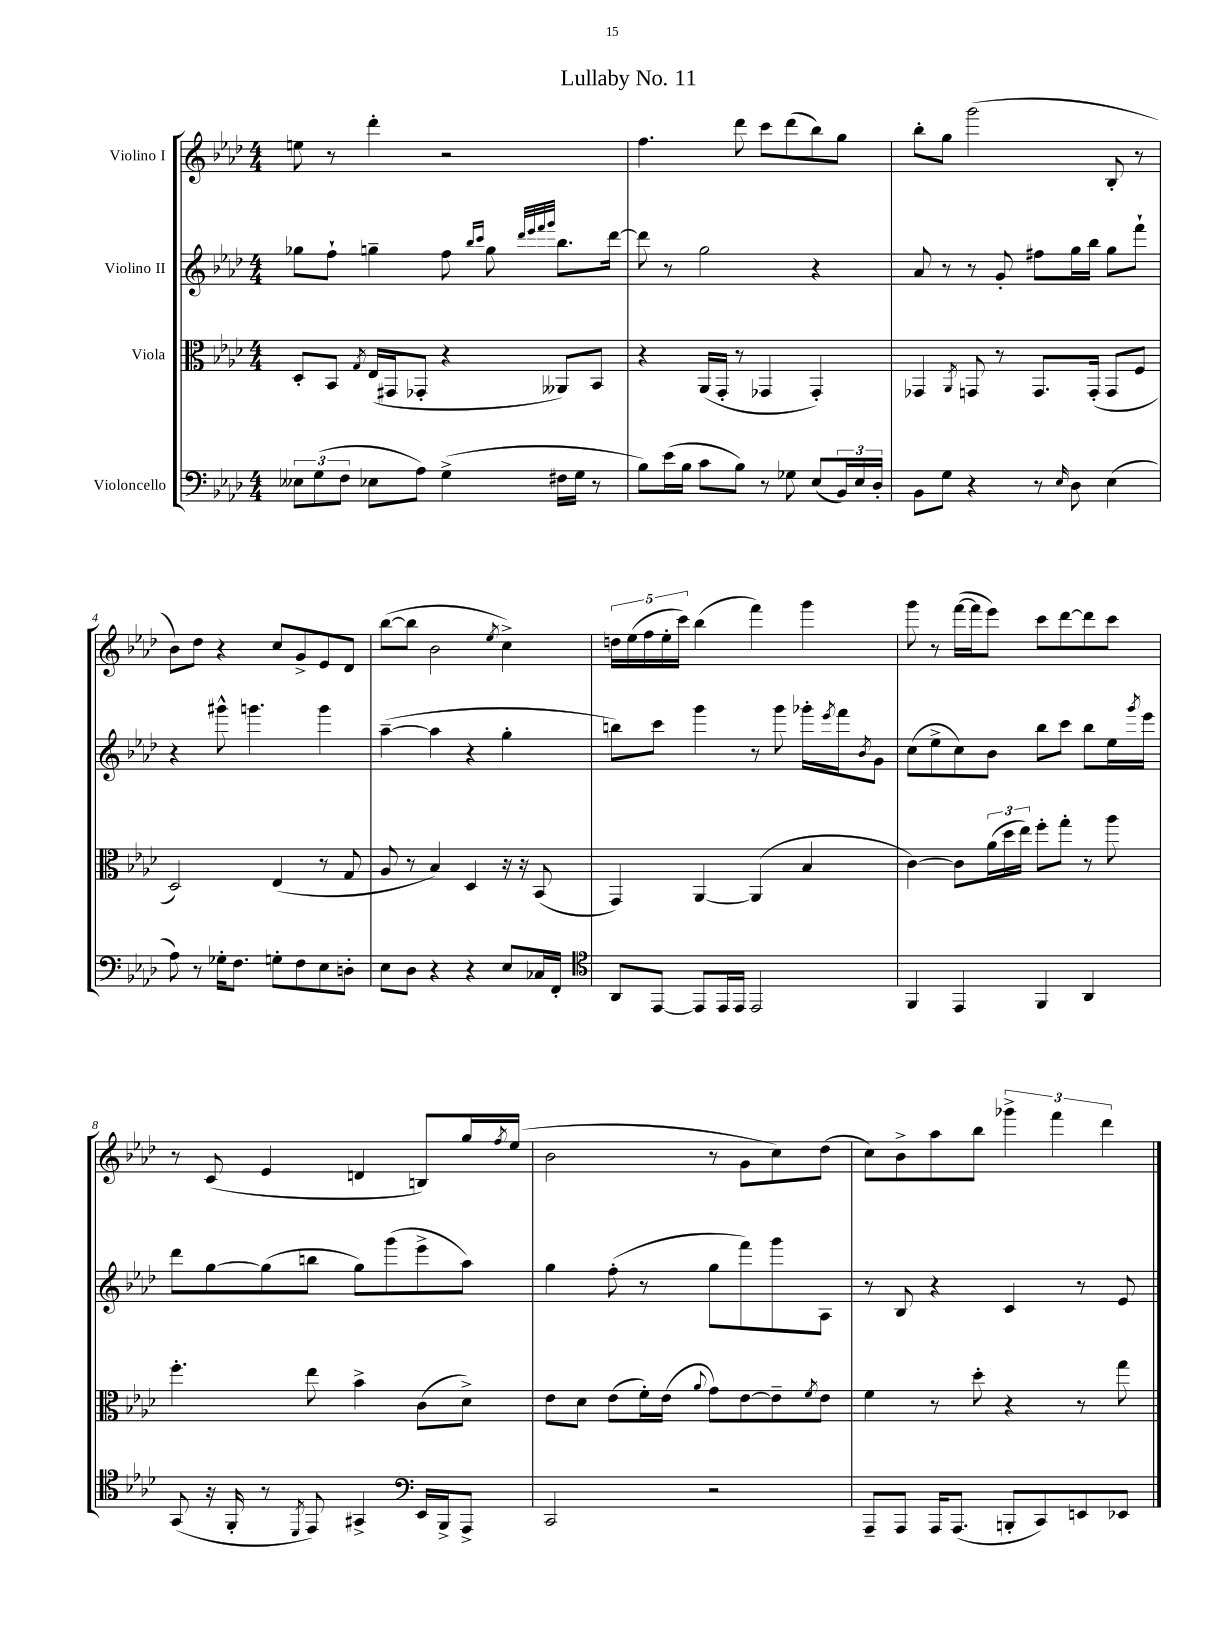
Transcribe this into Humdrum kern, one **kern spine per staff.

**kern	**kern	**kern	**kern
*staff4	*staff3	*staff2	*staff1
*clefF4	*clefC3	*clefG2	*clefG2
*k[b-e-a-d-]	*k[b-e-a-d-]	*k[b-e-a-d-]	*k[b-e-a-d-]
*M4/4	*M4/4	*M4/4	*M4/4
12E--\L	8D-'/L	8gg-\L	8ee\
(12G\	.	.	.
.	8BB-/J	8ff`\J	8r
12F\J	.	.	.
.	8qG/	.	.
8E-\L	(16E-/LL	4gg~\	4ddd-'\
.	16GG#/J	.	.
8A-\J)	8GG-'/J	.	.
(4G^\	4r	8ff\	2r
.	.	16qqbb-/LL	.
.	.	16qqccc/JJ	.
.	.	8gg\	.
.	.	32qqddd-/LLL	.
.	.	32qqeee-/	.
.	.	32qqfff/	.
.	.	32qqggg/JJJ	.
16F#\LL	8AA--/L)	8.bb-\L	.
16G\JJ	.	.	.
8r	8BB-/J	.	.
.	.	[16ddd-\Jk	.
=	=	=	=
8B-\L)	4r	8ddd-\]	4.ff\
(16e-\L	.	8r	.
16B-\JJ	.	.	.
8c\L	(16AA-/LL	2gg\	.
.	16GG'/JJ	.	.
8B-\J)	8r	.	8ddd-\
8r	4GG-/	.	8ccc\L
8G-\	.	.	(8ddd-\
(8E-/L	4GG-'/)	4r	8bb-\)
24BB-/L)	.	.	8gg\J
24E-/	.	.	.
24D-'/JJ	.	.	.
=	=	=	=
8BB-\L	4GG-/	8a-/	8bb-'\L
8G\J	.	8r	8gg\J
.	8qAA-/	.	.
4r	8GG/	8r	(2ggg\
.	8r	8g'/	.
8r	8.GG/L	8ff#\L	.
16qqE-/	.	.	.
8D-\	.	16gg\L	.
.	(16GG'/Jk	16bb-\JJ	.
(4E-\	8GG/L	8gg\L	8B-'/
.	8F/J	8fff`\J	8r
=	=	=	=
8A-\)	2D-/)	4r	8b-\L)
8r	.	.	8dd-\J
16G-'\LK	.	8ggg#^^\	4r
8.F\J	.	.	.
.	.	4.ggg\	.
8G'\L	(4E-/	.	8cc/L
8F\	.	.	8g^/
8E-\	8r	4ggg\	8e-/
8D'\J	8G/	.	8d-/J
=	=	=	=
8E-\L	8A-/	([4aa-~\	([8bb-\L
8D-\J	8r	.	8bb-\]J
4r	4B-/)	4aa-\]	2b-\
4r	4D-/	4r	.
.	.	.	8qee-/
8E-/L	16r	4gg'\	4cc^\)
.	16r	.	.
16C-/L	(8BB-/	.	.
16FF'/JJ	.	.	.
=	=	=	=
*clefC4	*	*	*
8AA-/L	4GG/)	8bb\L)	20dd\LL
.	.	.	(20ee-\
.	.	.	20ff\
[8EE-/J	.	8ccc\J	.
.	.	.	20ee-'\
.	.	.	20ccc\JJ)
8EE-/]L	[4AA-/	4ggg\	(4bb-\
16EE-/L	.	.	.
16EE-/JJ	.	.	.
2EE-/	(4AA-/]	8r	4fff\)
.	.	8ggg\	.
.	4B-/	16ggg-'\LL	4ggg\
.	.	8qeee-/	.
.	.	16fff\J	.
.	.	8qb-/	.
.	.	8g\J	.
=	=	=	=
4FF/	[4c\)	(8cc\L	8ggg\
.	.	8ee-^\	8r
4EE-/	8c\]L	8cc\)	([16fff\LL
.	.	.	16fff\]J
.	(24a-\L	8b-\J	8eee-\J)
.	24dd-\	.	.
.	24ee-\JJ)	.	.
4FF/	8ff'\L	8bb-\L	8ccc\L
.	8gg'\J	8ccc\J	[8ddd-\
4AA-/	8r	8bb-\L	8ddd-\]
.	8aa-\	16ee-\L	8ccc\J
.	.	8qggg/	.
.	.	16eee-\JJ	.
=	=	=	=
(8GG/	4.ff'\	8ddd-\L	8r
16r	.	[8gg\	(8c/
16FF'/	.	.	.
8r	.	(8gg\]	4e-/
8qDD-/	.	.	.
8EE-/)	8ee-\	8bb\J	.
4GG#^/	4b-^\	8gg\L)	4d/
.	.	(8ggg\	.
*clefF4	*	*	*
16EE-/LL	(8c\L	8eee-^\	8B/L)
16BBB-^/J	.	.	.
8AAA-^/J	8d-^\J)	8aa-\J)	16gg/L
.	.	.	8qff/
.	.	.	(16ee-/JJ
=	=	=	=
2CC/	8e-\L	4gg\	2b-\
.	8d-\J	.	.
.	(8e-\L	(8ff'\	.
.	16f'\L)	8r	.
.	(16e-\JJ	.	.
.	8qqa-/	.	.
2r	8g\L)	8gg\L	8r
.	[8e-\	8fff\)	8g\L
.	8e-~\]	8ggg\	8cc\)
.	8qf/	.	.
.	8e-\J	8A-\J	(8dd-\J
=	=	=	=
8AAA-~/L	4f\	8r	8cc\L)
8AAA-/J	.	8B-/	8b-^\
16AAA-/LK	8r	4r	8aa-\
(8.AAA-/J	.	.	.
.	8dd-'\	.	8bb-\J
8BBB'/L	4r	4c/	6ggg-^\
8CC/)	.	.	.
.	.	.	6fff\
8EE/	8r	8r	.
.	.	.	6ddd-\
8EE-/J	8gg\	8e-/	.
==	==	==	==
*-	*-	*-	*-
